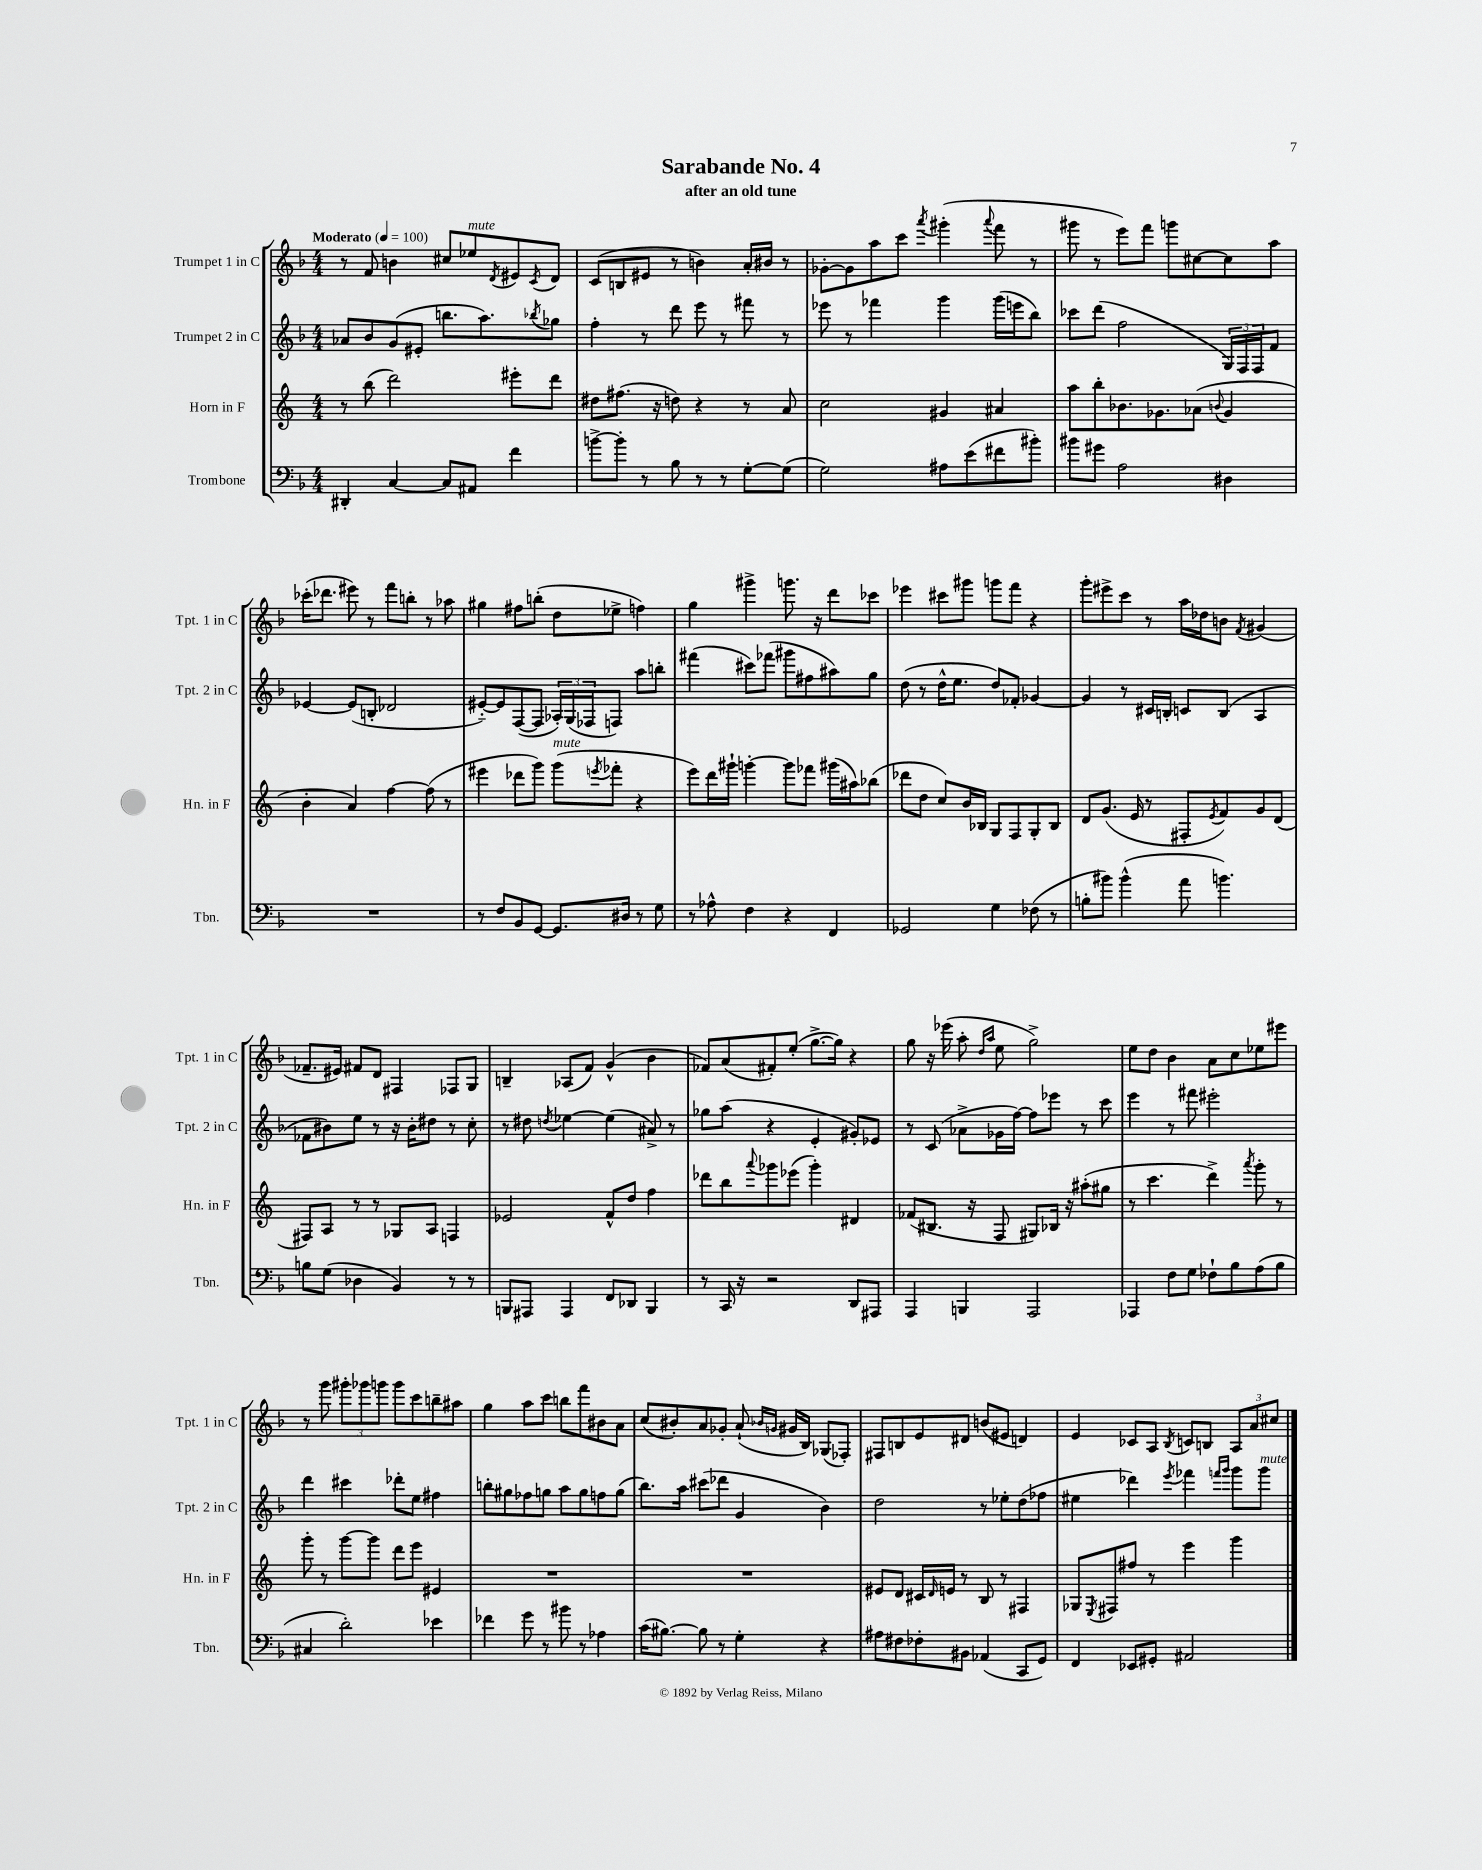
\header { title = "Sarabande No. 4" subtitle = "after an old tune" }
<<
\new StaffGroup <<
\new Staff = "s0" \with { instrumentName = "Trumpet 1 in C" shortInstrumentName = "Tpt. 1 in C" } {
    \clef treble \key f \major \numericTimeSignature \time 4/4 \tempo "Moderato" 4 = 100
    r8 f'8 b'4 cis''8 ees''8^\markup { \italic "mute" } \acciaccatura { d'8 } eis'8 \acciaccatura { c'8 } d'8 |
    c'8( b8 eis'8 r8 b'4) a'16-. bis'16 r8 |
    ges'8~-. ges'8 a''8 c'''8 \acciaccatura { a'''8 } gis'''4-.( \appoggiatura { a'''8 } f'''8 r8 |
    gis'''8 r8 e'''8) f'''8 g'''8 cis''8~ cis''8 a''8 |
    ces'''16-.( des'''8. eis'''8) r8 f'''8 b''8-. r8 aes''8 |
    gis''4 fis''8 b''8-.( d''8 ees''8-> f''4) |
    g''4 gis'''4-> g'''8. r16 d'''8 ces'''8 |
    ees'''4 cis'''8 gis'''8 g'''8 f'''8 r4 |
    g'''8-. eis'''8-> c'''8 r8 a''16 des''16 b'8 \acciaccatura { f'8 } gis'4( |
    fes'8.-- eis'16) fis'8 d'8 fis4 fes8 g8 |
    b4-- aes8( f'8) g'4-^( bes'4 |
    fes'8) a'8( fis'8-.) e''8-.( g''8.~-> g''16) r4 |
    g''8 r16 ees'''16( a''8-. \grace { d''16 a''16 } e''8 g''2->) |
    e''8 d''8 bes'4 a'8 c''8 ees''8 eis'''8 |
    r8 g'''8 \tuplet 3/2 { gis'''8-. ges'''8 g'''8 } g'''8 c'''8 b''8-- ais''8 |
    g''4 a''8 c'''8 b''8 f'''8 bis'8 a'8 |
    c''8( bis'8-.) a'8 ges'8-. a'8-!( \grace { bes'16 g'16 } gis'16 bes16) ges8( fes8-.) |
    fis8 b8 e'8 dis'8 b'8( eis'8 d'4) |
    e'4 ces'8 a8 \acciaccatura { bes8 } c'8 b8 \tuplet 3/2 { a8 a'8 cis''8 } \bar "|." |
}
\new Staff = "s1" \with { instrumentName = "Trumpet 2 in C" shortInstrumentName = "Tpt. 2 in C" } {
    \clef treble \key f \major \numericTimeSignature \time 4/4
    aes'8 bes'8 g'8( eis'8-. b''8. a''8.) \acciaccatura { bes''8 } ges''8 |
    f''4-. r8 d'''8 e'''8 r8 fis'''8 r8 |
    ees'''8 r8 fes'''4 g'''4 g'''16( e'''16 bes''8) |
    ces'''8 d'''8( f''2 \tuplet 3/2 { g16) f16 f16 } f'8 |
    ees'4~ ees'8( b8-. des'2 |
    eis'8~-_) eis'8 f8~( f8 \tuplet 3/2 { aes16-.) g16( fes16 } f8) a''8 b''8-. |
    fis'''4( cis'''8) fes'''8( gis'''8 fis''8 ais''8) g''8 |
    d''8( r8 d''16-^ e''8. d''8) fes'8-. ges'4~ |
    ges'4 r8 cis'16 b16-. c'8 b8( a4 |
    fes'8 bis'8) e''8 r8 r16 bis'16-. dis''8 r8 c''8-. |
    r8 dis''8 \acciaccatura { d''8 } ees''4~ ees''4( ais'8->) r8 |
    ges''8 a''8( r4 e'4-. gis'8-.) ees'8 |
    r8 c'8( aes'8-> ges'16 f''16~) f''8 ees'''8 r8 c'''8 |
    e'''4 r8 fis'''8 eis'''2-. |
    d'''4 cis'''4 des'''8-. e''8 fis''4 |
    b''8-. gis''8 fes''8 g''8 a''8 g''8 f''8 g''8( |
    bes''8.) a''16 cis'''8( des'''8 g'4 bes'4) |
    d''2 r8 ees''8-. d''8( fes''8 |
    eis''4 des'''4) \acciaccatura { e'''8 } fes'''4 \grace { f'''16 g'''16 } g'''8 g'''8^\markup { \italic "mute" } \bar "|." |
}
\new Staff = "s2" \with { instrumentName = "Horn in F" shortInstrumentName = "Hn. in F" } {
    \clef treble \key c \major \numericTimeSignature \time 4/4
    r8 b''8( d'''2) eis'''8-. d'''8 |
    dis''8 fis''8.( r16 d''8) r4 r8 a'8 |
    c''2 gis'4 ais'4 |
    a''8 b''8-. bes'8. ges'8. aes'8( \appoggiatura { b'8 } ges'4 |
    b'4-. a'4) f''4~ f''8( r8 |
    eis'''4 des'''8 g'''8) g'''8^\markup { \italic "mute" }( \acciaccatura { e'''8 } fes'''8-. r4 |
    e'''8) d'''16 gis'''16-! g'''4~-. g'''8 fes'''8 gis'''16( ais''16) bes''8( |
    des'''8 d''8 c''8) b'16 bes16 g8 f8 g8-. bes8 |
    d'8 g'8.( e'16 r8 fis8-. \acciaccatura { e'8 } f'8) g'8 d'8( |
    fis8) a8 r8 r8 ges8 a8 f4 |
    ees'2 f'8-^ d''8 f''4 |
    des'''8 b''8 \appoggiatura { a'''8 } ges'''8 ees'''8( ges'''4-.) dis'4 |
    fes'8( bis8. r16 f8 gis8) bes16 r16 ais''8-.( gis''8 |
    r8 c'''4. d'''4->) \acciaccatura { a'''8 } g'''8-. r8 |
    g'''8-. r8 g'''8~ g'''8 d'''8 e'''8 eis'4 |
    R1 |
    R1 |
    eis'8 d'8 cis'16 \grace { d'16 } e'16 r8 b8 r8 fis4 |
    ges8 \acciaccatura { e8 } fis8 fis''8 r8 e'''4 g'''4 \bar "|." |
}
\new Staff = "s3" \with { instrumentName = "Trombone" shortInstrumentName = "Tbn." } {
    \clef bass \key f \major \numericTimeSignature \time 4/4
    dis,4-. c4~ c8 ais,8 f'4 |
    b'8~-> b'8-. r8 bes8 r8 r8 g8~-. g8( |
    g2) ais8 e'8( fis'8 bis'8-.) |
    bis'8 gis'8 a2 dis4 |
    R1 |
    r8 f8 bes,8 g,8~ g,8. dis16 r8 g8 |
    r8 aes8-^ f4 r4 f,4 |
    ges,2 g4 fes8( r8 |
    b8-. bis'8) bis'4-^( a'8 b'4.) |
    b8 g8( des4 bes,4) r8 r8 |
    b,,8 ais,,8 ais,,4 f,8 des,8 b,,4 |
    r8 c,16 r16 r2 d,8 ais,,8 |
    a,,4 b,,4 a,,2 |
    aes,,4 f8 g8 fes8-! bes8 a8( bes8 |
    cis4 d'2-.) ees'4 |
    fes'4 g'8 r8 bis'8 r8 aes4 |
    c'16( bis8.~) bis8 r8 g4-. r4 |
    ais8 fis8 fes8-. bis,8 aes,4( c,8 g,8) |
    f,4 ees,8 gis,8-. ais,2 \bar "|." |
}
>>
>>
\layout { \context { \Score \remove "Bar_number_engraver" } }
